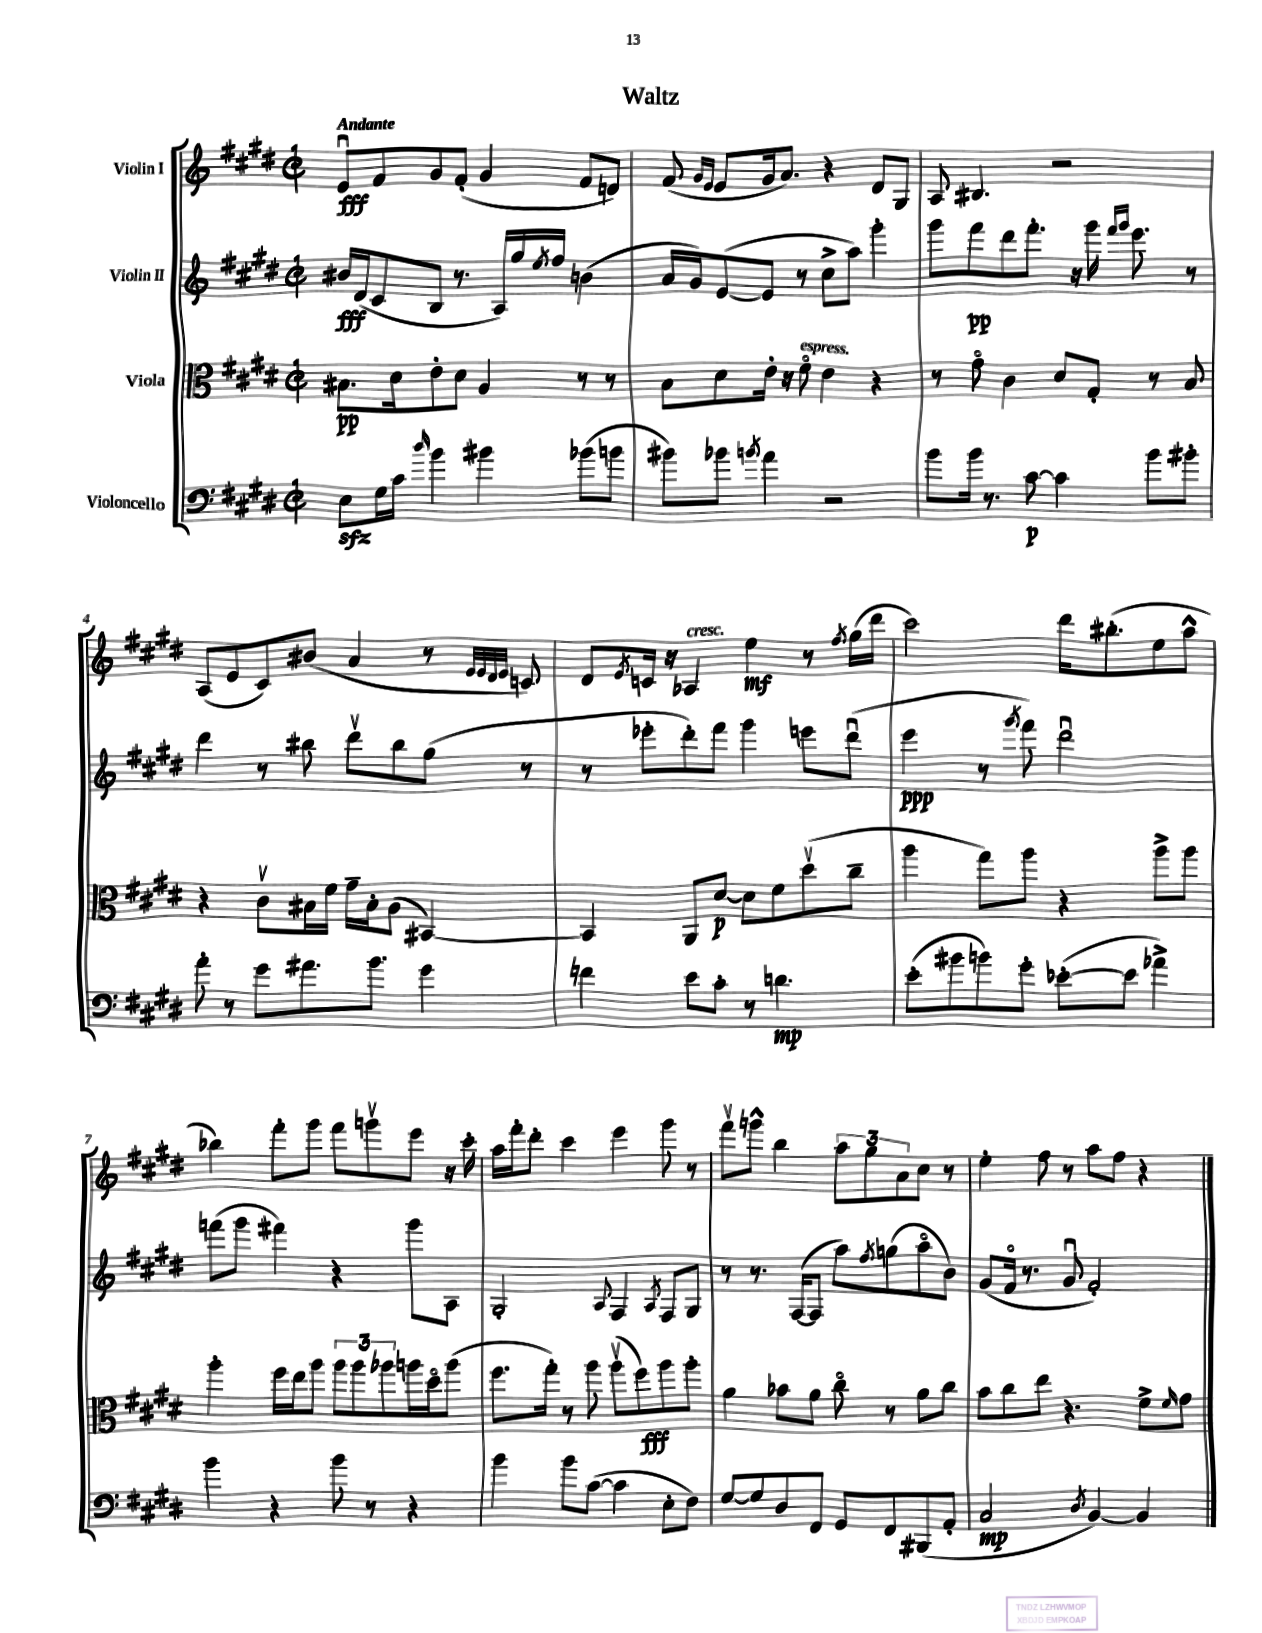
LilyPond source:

\header { title = "Waltz" }
<<
\new StaffGroup <<
\new Staff = "s0" \with { instrumentName = "Violin I" } {
    \clef treble \key e \major \defaultTimeSignature \time 2/2 \tempo "Andante"
    e'8\downbow\fff fis'8 gis'8 fis'8-.( gis'4 fis'8 d'8) |
    fis'8( \grace { gis'16 e'16 } e'8 gis'16 a'8.) r4 dis'8 gis8 |
    a8 bis4. r2 |
    a8( e'8 cis'8) bis'8( a'4 r8 \grace { e'32 e'32 dis'32 e'32 } c'8) |
    dis'8 \acciaccatura { e'8 } c'16 r16 aes4^\markup { \italic "cresc." } e''4\mf r8 \acciaccatura { fis''8 } gis''16( dis'''16 |
    cis'''2) dis'''16 bis''8.-.( e''8 a''8-^ |
    bes''4) fis'''8-. gis'''8 fis'''8 g'''8\upbow e'''8 r16 cis'''16-. |
    a''16 fis'''16-. dis'''8-. cis'''4 e'''4 gis'''8 r8 |
    fis'''8\upbow g'''8-^ b''4 \tuplet 3/2 { a''8 gis''8 a'8 } cis''8 r8 |
    e''4-. fis''8 r8 a''8 fis''8 r4 \bar "|." |
}
\new Staff = "s1" \with { instrumentName = "Violin II" } {
    \clef treble \key e \major \defaultTimeSignature \time 2/2
    bis'16\fff dis'16( cis'8 b8 r8. a16) gis''16 \acciaccatura { e''8 } fis''16 b'4( |
    a'16 gis'16) e'8~( e'8 r8 cis''8-> a''8) gis'''4-. |
    gis'''8 fis'''8\pp dis'''8 fis'''8.-. r16 gis'''16 \grace { fis'''16 gis'''16 } e'''8. r8 |
    dis'''4 r8 bis''8 dis'''8\upbow bis''8 gis''8( r8 |
    r8 ees'''8-. dis'''8-.) fis'''8 gis'''4 e'''8 dis'''8\downbow( |
    e'''4\ppp r8 \acciaccatura { gis'''8 } fis'''8) dis'''2\downbow |
    f'''8( gis'''8 fis'''4) r4 gis'''8 a8 |
    gis2-. \appoggiatura { a8 } fis4 \acciaccatura { a8 } fis8 gis8 |
    r8 r8. fis16~( fis8 a''8) \acciaccatura { fis''8 } g''8( a''8\flageolet b'8) |
    gis'8( fis'16\flageolet r8. gis'8\downbow fis'2-.) \bar "|." |
}
\new Staff = "s2" \with { instrumentName = "Viola" } {
    \clef alto \key e \major \defaultTimeSignature \time 2/2
    bis8.\pp dis'16 e'8-. dis'8 a4 r8 r8 |
    b8 dis'8 e'16-. r16 fis'8\flageolet^\markup { \italic "espress." } e'4 r4 |
    r8 gis'8\flageolet cis'4 dis'8 gis8-. r8 b8 |
    r4 cis'8\upbow bis16 fis'16 gis'16-- bis16-. a8( bis,4~) |
    bis,4 a,8 dis'8~\p dis'8 fis'8 dis''8\upbow( cis''8-- |
    a''4 gis''8) a''8 r4 a''8-> a''8 |
    a''4-. fis''16 e''16 a''8 \tuplet 3/2 { a''8 a''8 aes''8 } a''16 dis''16\flageolet a''8( |
    fis''8. gis''16-.) r8 a''8 a''8\upbow( fis''8\fff) a''8 a''8-. |
    a'4 bes'8 a'8 cis''8\flageolet r8 a'8 cis''8 |
    b'8 cis''8 e''8 r4. fis'8-> \grace { fis'16 } gis'8 \bar "|." |
}
\new Staff = "s3" \with { instrumentName = "Violoncello" } {
    \clef bass \key e \major \defaultTimeSignature \time 2/2
    e8\sfz gis16 cis'16 \grace { dis''16 } b'4 bis'4 bes'8( b'8 |
    bis'8) bes'8 \acciaccatura { b'8 } a'4 r2 |
    b'8 b'16 r8. cis'8~\p cis'4 b'8 bis'8-. |
    a'8-. r8 gis'8 ais'8. b'8. gis'4 |
    f'4 e'8 cis'8-. r8 d'4.\mp |
    e'8-.( bis'8 b'8) gis'8-. ees'8~-.( ees'8 aes'4->) |
    b'4 r4 b'8 r8 r4 |
    b'4 b'8 cis'8~( cis'4 e8-. fis8) |
    gis8~ gis8 dis8 fis,8 gis,8 fis,8 bis,,8( a,8-. |
    cis2\mp \acciaccatura { dis8 } b,4~) b,4 \bar "|." |
}
>>
>>
